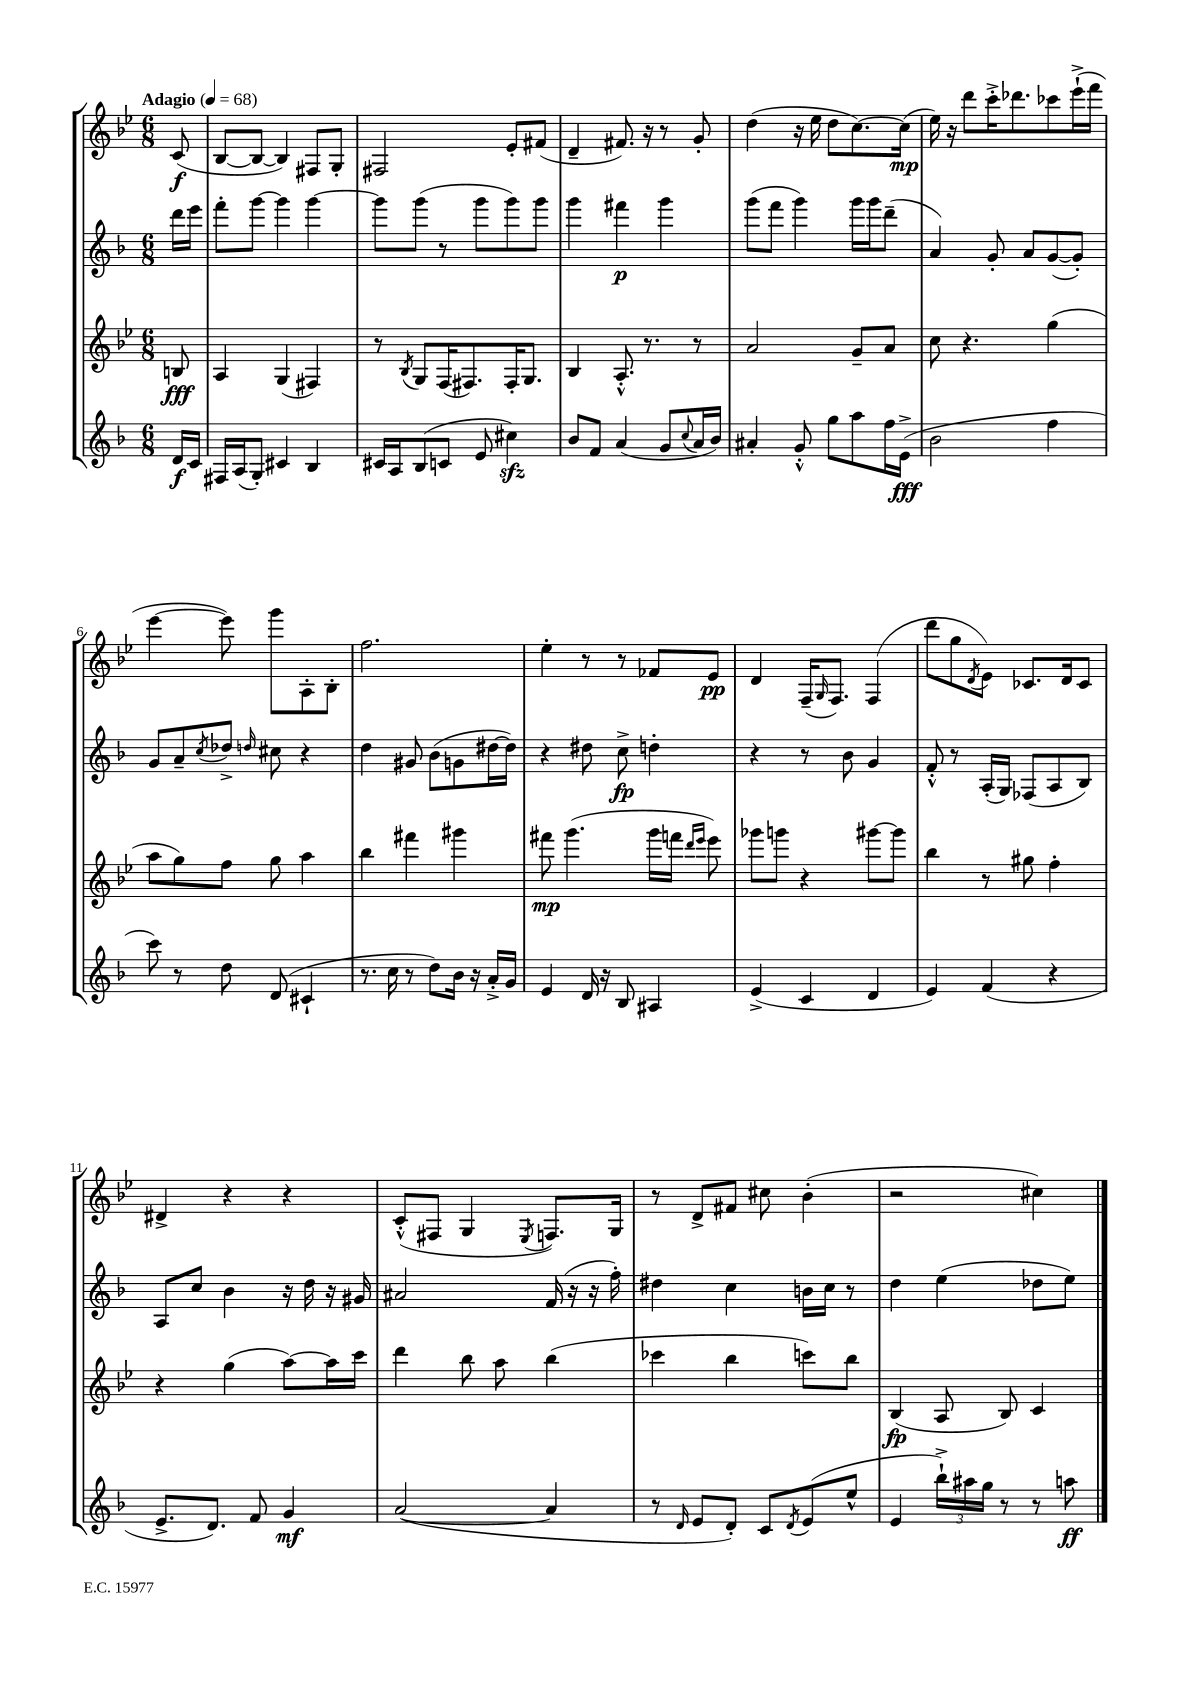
<<
\new StaffGroup <<
\new Staff = "s0" {
    \clef treble \key bes \major \numericTimeSignature \time 6/8 \partial 8 \tempo "Adagio" 4 = 68
    c'8\f( |
    bes8~ bes8~ bes4) fis8 g8-. |
    fis2 ees'8-. fis'8( |
    d'4-- fis'8.) r16 r8 g'8-. |
    d''4( r16 ees''16 d''8 c''8.~) c''16\mp( |
    ees''16) r16 d'''8 c'''16-.-> des'''8. ces'''8 ees'''16-!->( f'''16 |
    ees'''4~ ees'''8) g'''8 a8-. bes8-. |
    f''2. |
    ees''4-. r8 r8 fes'8 ees'8\pp |
    d'4 f16--( \grace { g16 } f8.) f4( |
    d'''8 g''8 \acciaccatura { d'8 } ees'8) ces'8. d'16 ces'8 |
    dis'4-> r4 r4 |
    c'8-.-^( fis8 g4 \acciaccatura { ees8 } f8.) g16 |
    r8 d'8-> fis'8 cis''8 bes'4-.( |
    r2 cis''4) \bar "|." |
}
\new Staff = "s1" {
    \clef treble \key f \major \numericTimeSignature \time 6/8 \partial 8
    d'''16 e'''16 |
    f'''8-. g'''8~ g'''4 g'''4~ |
    g'''8 g'''8( r8 g'''8 g'''8) g'''8 |
    g'''4 fis'''4\p g'''4 |
    g'''8( f'''8 g'''4) g'''16 g'''16 d'''8--( |
    a'4) g'8-. a'8 g'8~( g'8-.) |
    g'8 a'8-- \acciaccatura { c''8 } des''8-> \grace { d''16 } cis''8 r4 |
    d''4 gis'8 bes'8( g'8 dis''16~ dis''16) |
    r4 dis''8 c''8->\fp d''4-. |
    r4 r8 bes'8 g'4 |
    f'8-.-^ r8 a16-.( g16) fes8( a8 bes8) |
    a8 c''8 bes'4 r16 d''16 r16 gis'16 |
    ais'2 f'16( r16 r16 f''16-.) |
    dis''4 c''4 b'16 c''16 r8 |
    d''4 e''4( des''8 e''8) \bar "|." |
}
\new Staff = "s2" {
    \clef treble \key bes \major \numericTimeSignature \time 6/8 \partial 8
    b8\fff |
    a4 g4( fis4) |
    r8 \acciaccatura { bes8 } g8 f16( fis8.) fis16-. g8. |
    bes4 a8.-.-^ r8. r8 |
    a'2 g'8-- a'8 |
    c''8 r4. g''4( |
    a''8 g''8) f''8 g''8 a''4 |
    bes''4 fis'''4 gis'''4 |
    fis'''8\mp g'''4.( g'''16 f'''16 \grace { d'''16 ees'''16 } ees'''8) |
    ges'''8 g'''8 r4 gis'''8~ gis'''8 |
    bes''4 r8 gis''8 f''4-. |
    r4 g''4( a''8~) a''16 c'''16 |
    d'''4 bes''8 a''8 bes''4( |
    ces'''4 bes''4 c'''8) bes''8 |
    bes4\fp( a8 bes8) c'4 \bar "|." |
}
\new Staff = "s3" {
    \clef treble \key f \major \numericTimeSignature \time 6/8 \partial 8
    d'16\f c'16 |
    fis16 a16( g8-.) cis'4 bes4 |
    cis'16 a16 bes8( c'8 e'8 cis''4\sfz) |
    bes'8 f'8 a'4( g'8 \appoggiatura { c''8 } a'16 bes'16) |
    ais'4-. g'8-.-^ g''8 a''8 f''16 e'16->\fff( |
    bes'2 f''4 |
    c'''8) r8 d''8 d'8( cis'4-! |
    r8. c''16 r8 d''8) bes'16 r16 a'16-.-> g'16 |
    e'4 d'16 r16 bes8 ais4 |
    e'4->( c'4 d'4 |
    e'4) f'4( r4 |
    e'8.-> d'8.) f'8 g'4\mf |
    a'2~( a'4 |
    r8 \grace { d'16 } e'8 d'8-.) c'8 \acciaccatura { d'8 } e'8( e''8-^ |
    e'4 \tuplet 3/2 { bes''16-!->) ais''16 g''16 } r8 r8 a''8\ff \bar "|." |
}
>>
>>
